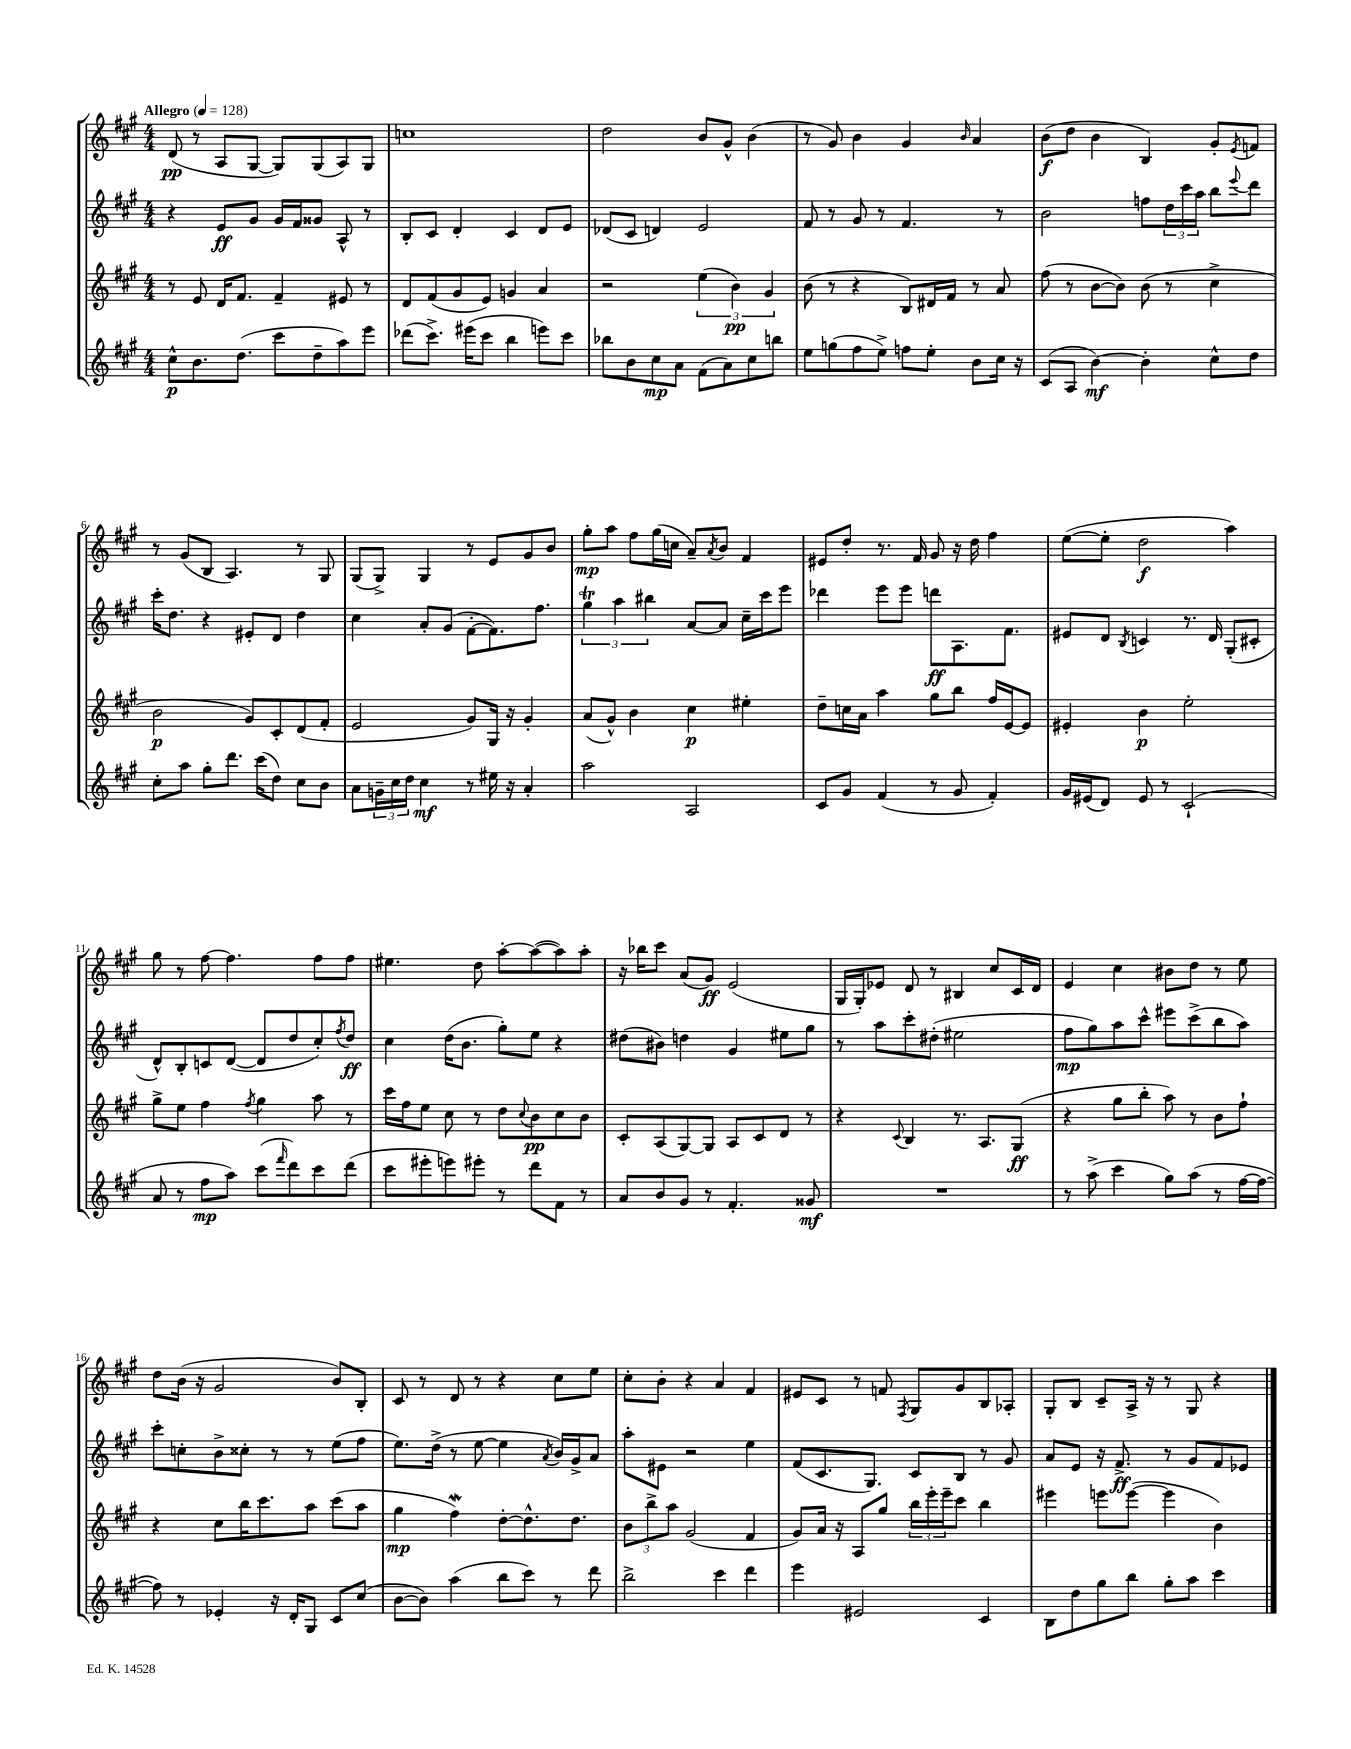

**kern	**kern	**kern	**kern
*staff4	*staff3	*staff2	*staff1
*clefG2	*clefG2	*clefG2	*clefG2
*k[f#c#g#]	*k[f#c#g#]	*k[f#c#g#]	*k[f#c#g#]
*M4/4	*M4/4	*M4/4	*M4/4
*MM128	*MM128	*MM128	*MM128
8cc#^^	8r	4r	(8d
8.b	8e	.	8r
.	16d	8e	8A
(8.dd	8.f#	.	.
.	.	8g#	[8G#
8ccc#	4f#~	16g#	8G#])
.	.	16f#	.
8dd~	.	8g##	(8G#
8aa)	8e#	8A^^	8A)
8eee	8r	8r	8G#
=	=	=	=
(8ddd-	8d	8B'	1cc
8.ccc#^)	(8f#	8c#	.
.	8g#	4d'	.
(16eee#	.	.	.
8ccc#	8e)	.	.
4bb	4g	4c#	.
8eee)	4a	8d	.
8ccc#	.	8e	.
=	=	=	=
8bb-	2r	(8d-	2dd
8b	.	8c#	.
8cc#	.	4d)	.
8a	.	.	.
(8f#	(6ee	2e	8b
8a)	.	.	8g#^^
.	6b)	.	.
8cc#	.	.	(4b
.	6g#	.	.
8bb	.	.	.
=	=	=	=
8ee	(8b	8f#	8r
(8gg	8r	8r	8g#)
8ff#	4r	8g#	4b
8ee^)	.	8r	.
8ff	8B)	4.f#	4g#
8ee'	16d#	.	.
.	16f#	.	.
.	.	.	16qqb
8b	8r	.	4a
16cc#	8a	8r	.
16r	.	.	.
=	=	=	=
(8c#	(8ff#	2b	(8b
8A	8r	.	8dd
[4b)	[8b	.	4b
.	8b])	.	.
4b']	(8b	8ff	4B)
.	8r	24dd	.
.	.	24ccc#	.
.	.	24aa	.
8cc#^^	4cc#^	8bb	8g#'
.	.	8qqeee	8qe
8dd	.	8ddd	8f
=	=	=	=
8cc#'	2b	16ccc#'	8r
.	.	8.dd	.
8aa	.	.	(8g#
8gg#'	.	4r	8B
8.ddd	.	.	4.A)
.	8g#)	8e#'	.
(16ccc#	.	.	.
8dd)	8c#'	8d	.
8cc#	(8d	4dd	8r
8b	8f#'	.	8G#
=	=	=	=
8a	2e	4cc#	(8G#
24g~	.	.	8G#^)
24cc#	.	.	.
24dd	.	.	.
4cc#	.	8a'	4G#
.	.	(8g#	.
8r	8g#)	[8f#'	8r
16ee#	16G#	8.f#])	8e
16r	16r	.	.
4a'	4g#'	.	8g#
.	.	8.ff#	.
.	.	.	8b
=	=	=	=
2aa	(8a	6gg#	8gg#'
.	8g#^^)	.	8aa
.	.	6aa	.
.	4b	.	8ff#
.	.	6bb#	.
.	.	.	(16gg#
.	.	.	16cc
2A	4cc#	[8a	8a~)
.	.	.	8qa
.	.	8a]	8b
.	4ee#'	16cc#~	4f#
.	.	16ccc#	.
.	.	8eee	.
=	=	=	=
8c#	8dd~	4ddd-	8e#
8g#	16cc	.	8dd'
.	16a	.	.
(4f#	4aa	8eee	8.r
.	.	8eee	.
.	.	.	16f#
8r	8gg#	8ddd	8g#
8g#	8bb	8.A	16r
.	.	.	16dd
4f#')	16ff#	.	4ff#
.	[16e	8.f#	.
.	8e]	.	.
=	=	=	=
16g#	4e#'	8e#	([8ee
(16e#	.	.	.
8d)	.	8d	8ee']
.	.	8qB	.
8e#	4b	4c	2dd
8r	.	.	.
(2c#`	2ee'	8.r	.
.	.	16d	.
.	.	(8G#'	4aa)
.	.	8c#'	.
=	=	=	=
8a	8gg#^	8d^^)	8gg#
8r	8ee	8B'	8r
8ff#	4ff#	8c	[8ff#
8aa)	.	([8d	4.ff#]
.	8qff#	.	.
(8ccc#	4gg#	8d]	.
16qqfff#	.	.	.
8ddd)	.	8dd	.
8ccc#	8aa	8cc#')	8ff#
.	.	8qff#	.
(8ddd	8r	8dd	8ff#
=	=	=	=
8ccc#	16ccc#	4cc#	4.ee#
.	16ff#	.	.
8eee#'	8ee	.	.
8eee)	8cc#	(16dd	.
.	.	8.b	.
8eee#'	8r	.	8dd
8r	8dd	8gg#')	[8aa'
.	8qqcc#	.	.
8ddd	8b	8ee	(8aa_
8f#	8cc#	4r	8aa])
8r	8b	.	8aa'
=	=	=	=
8a	8c#'	(8dd#	16r
.	.	.	16bb-
8b	(8A	8b#)	8ccc#
8g#	[8G#)	4dd	(8a
8r	8G#]	.	8g#)
4.f#'	8A	4g#	(2e
.	8c#	.	.
.	8d	8ee#	.
8g##	8r	8gg#	.
=	=	=	=
1r	4r	8r	16G#
.	.	.	16G#')
.	.	8aa	8e-
.	8qqc#	.	.
.	4B	8ccc#'	8d
.	.	(8dd#'	8r
.	8.r	2ee#	4B#
.	8.A	.	.
.	.	.	8cc#
.	(8G#	.	16c#
.	.	.	16d
=	=	=	=
8r	4r	8ff#	4e
(8aa^	.	8gg#)	.
4ccc#	8gg#	8aa	4cc#
.	8bb'	8ccc#^^	.
8gg#)	8aa)	8eee#	8b#
(8aa	8r	(8ccc#^	8dd
8r	8b	8bb	8r
[16ff#	8ff#`	8aa)	8ee
16ff#_	.	.	.
=	=	=	=
8ff#])	4r	8ccc#'	8dd
8r	.	8cc'	(16b
.	.	.	16r
4e-'	8cc#	8b^	2g#
.	16bb	8cc##'	.
.	8.ccc#	.	.
16r	.	8r	.
16d'	.	.	.
8G#	8aa	8r	.
8c#	(8ccc#	(8ee	8b)
(8cc#	8aa	8ff#	8B'
=	=	=	=
[8b	4gg#	8.ee)	8c#
8b])	.	.	8r
.	.	(16dd^	.
(4aa	4ff#)	8r	8d
.	.	[8ee	8r
8bb	[8dd'	4ee]	4r
8ccc#)	8.dd^^]	.	.
.	.	8qa	.
8r	.	16b)	8cc#
.	8.dd	16g#^	.
8ddd	.	8a	8ee
=	=	=	=
2bb^	12b	8aa'	8cc#'
.	12bb^	.	.
.	.	8e#	8b'
.	12aa	.	.
.	(2g#	2r	4r
4ccc#	.	.	4a
4ddd	4f#	4ee	4f#
=	=	=	=
4eee	8g#)	(8f#	8e#
.	16a	8.c#	8c#
.	16r	.	.
2e#	8A	.	8r
.	.	8.G#)	.
.	8gg#	.	8f
.	.	.	8qF#
.	24bb	8c#	8G#
.	24eee'	.	.
.	24eee~	.	.
.	8ccc#	8B	8g#
4c#	4bb	8r	8B
.	.	8g#	8A-'
=	=	=	=
8B	4eee#	8a	8G#'
8dd	.	8e	8B
8gg#	8eee	16r	8c#~
.	.	8.f#^	.
8bb	([8eee	.	16A^
.	.	.	16r
8gg#'	4eee]	8r	8r
8aa	.	8g#	8G#
4ccc#	4b)	8f#	4r
.	.	8e-	.
==	==	==	==
*-	*-	*-	*-
